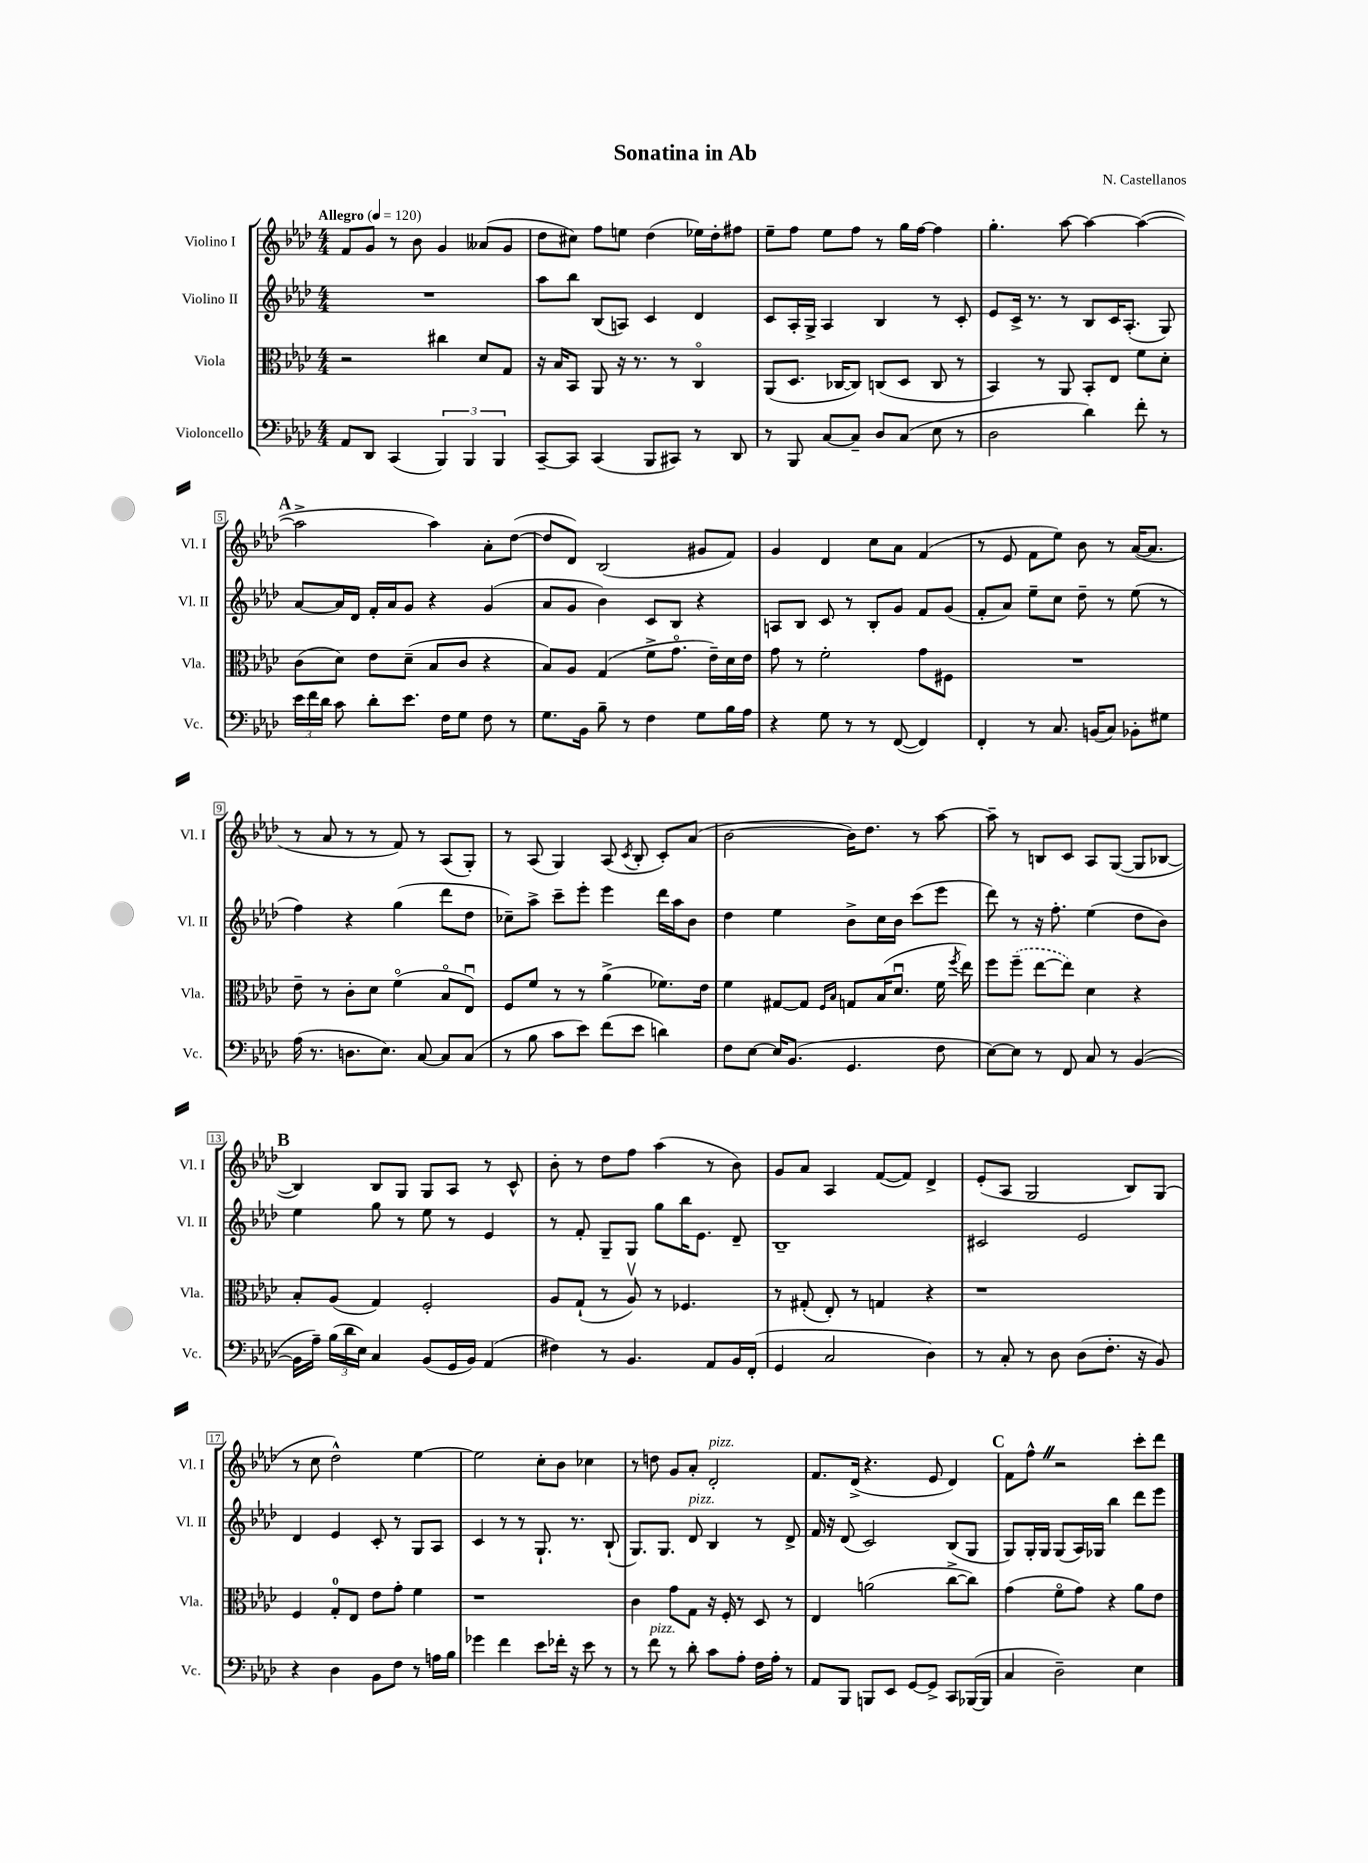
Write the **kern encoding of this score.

**kern	**kern	**kern	**kern
*staff4	*staff3	*staff2	*staff1
*clefF4	*clefC3	*clefG2	*clefG2
*k[b-e-a-d-]	*k[b-e-a-d-]	*k[b-e-a-d-]	*k[b-e-a-d-]
*M4/4	*M4/4	*M4/4	*M4/4
*MM120	*MM120	*MM120	*MM120
8AA-	2r	1r	8f
8DD-	.	.	8g
(4CC	.	.	8r
.	.	.	8b-
6BBB-)	4cc#	.	4g
6BBB-	.	.	.
.	8d-	.	(8a--
6BBB-	.	.	.
.	8G	.	8g
=	=	=	=
[8CC~	16r	8aa-	8dd-
.	16B-	.	.
8CC]	8BB-	8bb-	8cc#)
(4CC	8AA-	(8B-	8ff
.	16r	8A)	8ee
.	8.r	.	.
8BBB-	.	4c	(4dd-
8CC#)	8r	.	.
8r	4Co	4d-	16ee-)
.	.	.	16dd-'
8DD-	.	.	8ff#
=	=	=	=
8r	(8AA-	8c	8ee-~
8BBB-	8.D-	16A-'	8ff
.	.	16G^	.
[8C	.	4A-	8ee-
.	[16C-	.	.
8C~]	8C-])	.	8ff
8D-	(8C	4B-	8r
(8C	8D-	.	16gg
.	.	.	[16ff
8E-	8C	8r	4ff]
8r	8r	8c'	.
=	=	=	=
2D-	4BB-)	8e-	4.gg'
.	.	16c^	.
.	.	8.r	.
.	8r	.	.
.	8AA-	8r	[8aa-
4d-)	8BB-'	8B-	4aa-_
.	8E-	16c	.
.	.	(8.A-'	.
8f'	8f	.	(4aa-_
8r	8d-'	8G)	.
=	=	=	=
24e-	(8c	[8a-	2aa-^]
24f	.	.	.
24d-	.	.	.
8c	8d-)	16a-]	.
.	.	16d-	.
8d-'	8e-	16f'	.
.	.	16a-	.
8.e-	(8d-~	8g	.
.	8B-	4r	4aa-)
16F	.	.	.
8G	8c	.	.
8F	4r	(4g	8a-'
8r	.	.	([8dd-
=	=	=	=
8.G	8B-)	8a-	8dd-]
.	8A-	8g	8d-)
16BB-	.	.	.
8B-~	(4G	4b-)	(2B-
8r	.	.	.
4F	8f^	8c	.
.	8.go	8B-	.
8G	.	4r	8g#
.	16e-~)	.	.
16B-	16d-	.	8f)
16A-	16e-	.	.
=	=	=	=
4r	8g	8A	4g
.	8r	8B-	.
8G	2f'	8c	4d-
8r	.	8r	.
8r	.	8B-'	8cc
([8FF	.	8g	8a-
4FF])	8g	8f	(4f
.	8F#	(8g	.
=	=	=	=
4FF'	1r	8f'	8r
.	.	8a-)	8e-
8r	.	8ee-~	8f
8.C	.	8cc	8ee-)
.	.	8dd-~	8b-
(16BB	.	.	.
8C)	.	8r	8r
8BB-'	.	(8ee-	([16a-
.	.	.	8.a-]
8G#	.	8r	.
=	=	=	=
(16A-	8e-~	4ff)	8r
8.r	.	.	.
.	8r	.	8a-
8.D	8c'	4r	8r
.	8d-	.	8r
8.E-)	.	.	.
.	(4fo	(4gg	8f)
[8C	.	.	8r
8C]	8B-o	8ddd-	(8A-
(8C	8E-u)	8dd-	8G')
=	=	=	=
8r	8F	8cc-~)	8r
8B-	8f	8aa-^	(8A-
8c	8r	8ccc~	4G)
8e-)	8r	8eee-'	.
(8f	(4a-^	4eee-	(8A-
.	.	.	8qc
8e-	.	.	8B-'
4d)	8.f-)	16ddd-	8c')
.	.	16aa-	.
.	.	8b-	(8a-
.	16e-	.	.
=	=	=	=
8F	4f	4dd-	[2b-
[8E-	.	.	.
16E-]	[8G#	4ee-	.
(8.BB-	.	.	.
.	8G#]	.	.
.	16qqF	.	.
.	16qqB-	.	.
4.GG	8G	8b-^	16b-])
.	.	.	8.dd-
.	(16B-	16cc	.
.	8.d-u	16b-	.
.	.	(8ccc	8r
8F	16f	8eee-	[8aa-
.	8qff	.	.
.	16ee-)	.	.
=	=	=	=
[8E-)	8ff	8ddd-)	8aa-~]
8E-]	(8ff~	8r	8r
8r	[8ee-	16r	8B
.	.	8.ff'	.
8FF	8ee-])	.	8c
8C	4d-	(4ee-	8A-
8r	.	.	([8G
([4BB-	4r	8dd-	8G]
.	.	8b-)	[8B-
=	=	=	=
16BB-]	8B-'	4ee-	4B-])
16A-~)	.	.	.
(24B-	(8A-	.	.
24d-	.	.	.
24E-)	.	.	.
4C	4G)	8gg	8B-
.	.	8r	8G
(8BB-	2F'	8ee-	8G
16GG	.	8r	8A-
16BB-)	.	.	.
(4AA-	.	4e-	8r
.	.	.	8c^^
=	=	=	=
4F#)	8A-	8r	8b-'
.	(8G`	8f'	8r
8r	8r	8G~	8dd-
4.BB-	8A-v)	8G	8ff
.	8r	8gg	(4aa-
.	4.F-	16bb-	.
.	.	8.e-	.
8AA-	.	.	8r
16BB-	.	8d-~	8b-)
(16FF'	.	.	.
=	=	=	=
4GG	8r	1B-~	8g
.	(8G#'	.	8a-
2C	8E-')	.	4A-
.	8r	.	.
.	4G	.	([8f
.	.	.	8f])
4D-)	4r	.	4d-^
=	=	=	=
8r	1r	2c#	(8e-'
8C'	.	.	8A-
8r	.	.	2G
8D-	.	.	.
(8D-	.	2e-	.
8.F'	.	.	.
.	.	.	8B-)
16r	.	.	.
8BB-)	.	.	(8G
=	=	=	=
4r	4F	4d-	8r
.	.	.	8cc
4D-	8G'	4e-	2dd-^^)
.	8E-	.	.
8BB-	8e-	8c'	.
8F	8g'	8r	.
8r	4f	8G	[4ee-
16A	.	8A-	.
16B-	.	.	.
=	=	=	=
4g-	1r	4c	2ee-]
4f	.	8r	.
.	.	8r	.
8e-	.	8.G`	8cc'
16f-'	.	.	8b-
16r	.	8.r	.
8e-	.	.	4cc-
8r	.	(8B-`	.
=	=	=	=
8r	4c	8.G)	8r
8f	.	.	8dd
.	.	8.G	.
8r	8g	.	8g
8d-'	8G	8d-	8a-'
8c	16r	4B-	2d-'
.	16F'	.	.
8A-'	8r	.	.
16F	8D-	8r	.
16A-'	.	.	.
8r	8r	8d-^	.
=	=	=	=
8AA-	4E-	16f	8.f
.	.	16r	.
8BBB-	.	(8d-	.
.	.	.	(16d-^
8BBB	(2a	2c)	4.r
8EE-	.	.	.
[8GG	.	.	.
8GG^]	.	.	8e-
8CC	[8cc^	(8B-	4d-)
([16BBB-	8cc])	8G	.
16BBB-]	.	.	.
=	=	=	=
4C	(4g	8G)	8f
.	.	16G'	8ff^^
.	.	16G	.
2D-~)	8fo	(8G	2r
.	8g)	16A-)	.
.	.	16G-	.
.	4r	4bb-	.
4E-	8a-	8ddd-	8ccc'
.	8e-	8eee-	8ddd-
==	==	==	==
*-	*-	*-	*-
